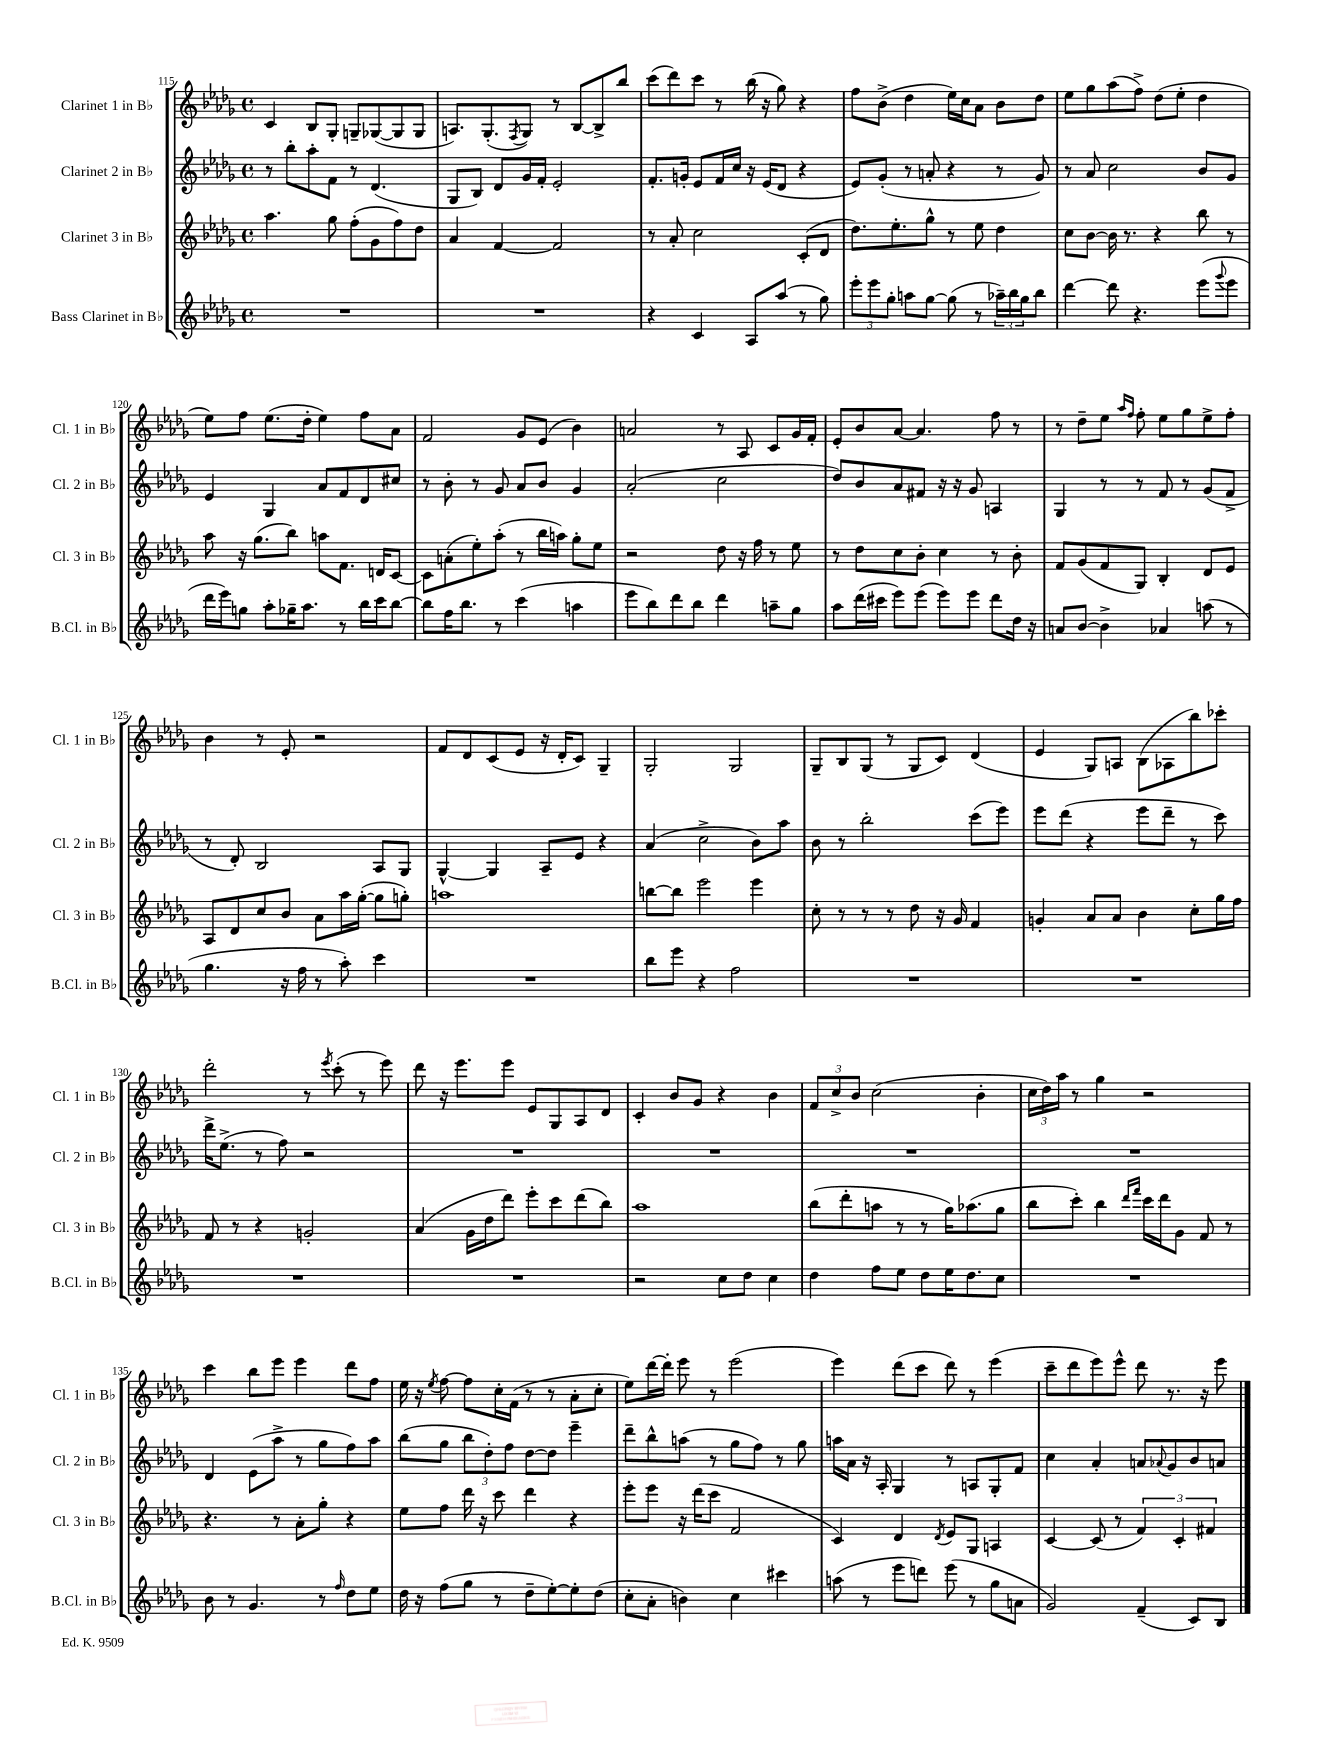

**kern	**kern	**kern	**kern
*part4	*part3	*part2	*part1
*staff4	*staff3	*staff2	*staff1
*I"Bass Clarinet in B♭	*I"Clarinet 3 in B♭	*I"Clarinet 2 in B♭	*I"Clarinet 1 in B♭
*I'B.Cl. in B♭	*I'Cl. 3 in B♭	*I'Cl. 2 in B♭	*I'Cl. 1 in B♭
*clefG2	*clefG2	*clefG2	*clefG2
*k[b-e-a-d-g-]	*k[b-e-a-d-g-]	*k[b-e-a-d-g-]	*k[b-e-a-d-g-]
*M4/4	*M4/4	*M4/4	*M4/4
*met(c)	*met(c)	*met(c)	*met(c)
=115	=115	=115	=115
1r	4.aa-\	8r	4c/
.	.	8bb-'\L	.
.	.	8aa-'\	8B-/L
.	8gg-\	8f\J	8G-'/J
.	(8ff'\L	8r	8Gn~/L
.	8g-\	(4.d-/	([8G-X/
.	8ff\)	.	8G-/]
.	8dd-\J	.	8G-/J
=116	=116	=116	=116
1r	4a-/	8G-/L	8.An/L)
.	.	8B-/J)	.
.	.	.	(8.G-'/
.	[4f/	8d-/L	.
.	.	.	8qF/
.	.	16g-/L	8G-/J)
.	.	16f'/JJ	.
.	2f/]	2e-'/	8r
.	.	.	[8B-/L
.	.	.	8B-^/]
.	.	.	8bb-/J
=117	=117	=117	=117
4r	8r	8.f'/L	(8ccc\L
.	8a-'/	.	8ddd-\)
.	.	16gn'/Jk	.
4c/	2cc\	8e-/L	8ccc\J
.	.	16f/L	8r
.	.	16cc/JJ	.
8A-/L	.	16r	(16bb-\
.	.	(16e-/KL	16r
(8aa-/J	.	8d-/J	8gg-\)
8r	(8c'/L	4r	4r
8gg-\)	8d-/J	.	.
=118	=118	=118	=118
12eee-'\L	8.dd-\L)	8e-/L)	8ff\L
12eee-\	.	.	.
.	.	(8g-'/J	(8b-^\J
12gg-'\J	.	.	.
.	8.ee-'\	.	.
8aan\L	.	8r	4dd-\
[8gg-\J	8gg-^^\J	8an'/	.
(8gg-\]	8r	4r	16ee-\LL)
.	.	.	16cc\J
8r	8ee-\	.	8a-\J
24aa-X~\LL)	4dd-\	8r	8b-\L
24bb-\	.	.	.
24gg-\J	.	.	.
8bb-\J	.	8g-/)	8dd-\J
=119	=119	=119	=119
[4ddd-\	8cc\L	8r	8ee-\L
.	[8b-\J	8a-/	8gg-\
8ddd-\]	16b-\]	2cc\	(8aa-\
.	8.r	.	.
4.r	.	.	8ff^\J)
.	4r	.	(8dd-\L
.	.	.	8ee-'\J
(8eee-\L	8bb-\	8b-/L	4dd-\
8qqggg-/	.	.	.
8eee-\J	8r	8g-/J	.
!!LO:LB:g=z
=120	=120	=120	=120
16ddd-\LL	8aa-\	4e-/	8ee-\L)
16eee-\J)	.	.	.
8ggn\J	16r	.	8ff\J
.	(8.gg-\L	.	.
8aa-'\L	.	4G-/	(8.ee-\L
16gg-X~\K	8bb-\J)	.	.
8.aa-\J	.	.	16dd-'\Jk
.	8aan\L	8a-/L	4ee-\)
8r	8.f\J	8f/	.
16bb-\LL	.	8d-/	8ff\L
16ccc\J	16dn/KL	.	.
[8bb-\J	[8c/J	8cc#X/J	8a-\J
=121	=121	=121	=121
8bb-\L]	8c\L]	8r	2f/
16ff\K	(8an'\	8b-'\	.
8.bb-\J	.	.	.
.	8ee-'\)	8r	.
8r	(8aa-'\J	8g-/	.
(4ccc\	8r	8a-/L	8g-/L
.	16bb-\LL	8b-/J	(8e-/J
.	16aan\JJ)	.	.
4aan\	8gg-'\L	4g-/	4b-\)
.	8ee-\J	.	.
=122	=122	=122	=122
8eee-\L	2r	(2a-'/	2an/
8bb-\)	.	.	.
8ddd-\	.	.	.
8bb-\J	.	.	.
4ddd-\	8dd-\	2cc\	8r
.	16r	.	8A-/
.	16ff\	.	.
8aan~\L	8r	.	8c/L
8gg-\J	8ee-\	.	16g-/L
.	.	.	16f'/JJ
=123	=123	=123	=123
8aa-\L	8r	8dd-/L)	8e-'/L
(16ddd-\L	8dd-\L	8b-/	8b-/
16ccc#X\JJ	.	.	.
8eee-\L)	8cc\	8a-/	[8a-/J
(8eee-\J	8b-'\J	8f#X/J	4.a-/]
8eee-\L)	4cc\	16r	.
.	.	16r	.
8eee-\J	.	8g-/	.
8ddd-\L	8r	4An/	8ff\
16dd-\Jk	8b-'\	.	8r
16r	.	.	.
=124	=124	=124	=124
8an/L	8f/L	4G-/	8r
[8b-/J	(8g-/	.	8dd-~\L
4b-^\]	8f/	8r	8ee-\J
.	.	.	16qqaa-/LL
.	.	.	16qqff/JJ
.	8G-/J)	8r	8ff'\
4a-X/	4B-'/	8f/	8ee-\L
.	.	8r	8gg-\
(8aan\	8d-/L	(8g-/L	8ee-^\
8r	8e-/J	8f^/J	8ff'\J
!!LO:LB:g=z
=125	=125	=125	=125
4.gg-\	8A-/L	8r	4b-\
.	8d-/	8d-'/)	.
.	8cc/	2B-/	8r
16r	8b-/J	.	8e-'/
16ff\	.	.	.
8r	8a-\L	.	2r
8aa-'\)	16aa-\L	.	.
.	([16gg-'\JJ	.	.
4ccc\	8gg-\L]	8A-/L	.
.	8ggn'\J)	8G-/J	.
=126	=126	=126	=126
1r	1aan	[4G-^^/	8f/L
.	.	.	8d-/
.	.	4G-/]	(8c/
.	.	.	8e-/J
.	.	8A-~/L	16r
.	.	.	16d-'/KL
.	.	8e-/J	8c/J)
.	.	4r	4G-~/
=127	=127	=127	=127
8bb-\L	[8bbn\L	(4a-/	2G-'/
8eee-\J	8bb\J]	.	.
4r	2eee-\	2cc^\	.
2ff\	.	.	2G-/
.	4eee-\	8b-\L)	.
.	.	8aa-\J	.
=128	=128	=128	=128
1r	8cc'\	8b-\	8G-~/L
.	8r	8r	8B-/
.	8r	2bb-'\	(8G-/J
.	8r	.	8r
.	8dd-\	.	8G-/L
.	16r	.	8c/J)
.	16g-/	.	.
.	4f/	(8ccc\L	(4d-/
.	.	8eee-\J)	.
=129	=129	=129	=129
1r	4gn'/	8eee-\L	4e-/
.	.	(8ddd-\J	.
.	8a-/L	4r	8G-/L)
.	8a-/J	.	8An/J
.	4b-\	8eee-\L	(8B-\L
.	.	8ddd-~\J	8A-X\
.	8cc'\L	8r	8bb-\)
.	16gg-\L	8ccc\)	8ccc-X'\J
.	16ff\JJ	.	.
!!LO:LB:g=z
=130	=130	=130	=130
1r	8f/	16ddd-^\KL	2ddd-'\
.	.	(8.ee-^\J	.
.	8r	.	.
.	4r	8r	.
.	.	8ff\)	.
.	2gn'/	2r	8r
.	.	.	8qeee-/
.	.	.	(8ccc'\
.	.	.	8r
.	.	.	8eee-\)
=131	=131	=131	=131
1r	(4a-/	1r	8ddd-\
.	.	.	16r
.	.	.	8.eee-\L
.	16g-\LL	.	.
.	16dd-\J	.	.
.	8ddd-\J)	.	8eee-\J
.	8eee-'\L	.	8e-/L
.	8ccc\	.	8G-/
.	(8ddd-\	.	8A-/
.	8bb-\J)	.	8d-/J
=132	=132	=132	=132
2r	1aa-	1r	4c'/
.	.	.	8b-/L
.	.	.	8g-/J
8cc\L	.	.	4r
8dd-\J	.	.	.
4cc\	.	.	4b-\
=133	=133	=133	=133
4dd-\	(8bb-\L	1r	12f/L
.	.	.	12cc^/
.	8ddd-'\	.	.
.	.	.	12b-/J
8ff\L	8aan\J	.	(2cc\
8ee-\J	8r	.	.
8dd-\L	8r	.	.
16ee-\K	16gg-\KL)	.	.
8.dd-\	(8.aa-X\	.	.
.	.	.	4b-'\
8cc\J	8gg-\J	.	.
=134	=134	=134	=134
1r	8bb-\L	1r	24cc\LL
.	.	.	24dd-\)
.	.	.	24aa-\JJ
.	8ccc'\J)	.	8r
.	4bb-\	.	4gg-\
.	16qqddd-/LL	.	.
.	16qqfff/JJ	.	.
.	16ccc\LL	.	2r
.	16ddd-\J	.	.
.	8g-\J	.	.
.	8f/	.	.
.	8r	.	.
!!LO:LB:g=z
=135	=135	=135	=135
8b-\	4.r	4d-/	4ccc\
8r	.	.	.
4.g-/	.	(8e-\L	8bb-\L
.	8r	8aa-^\J	8eee-\J
.	8a-'\L	8r	4eee-\
8r	8gg-'\J	8gg-\L	.
16qqff/	.	.	.
8dd-\L	4r	8ff\)	8ddd-\L
8ee-\J	.	8aa-\J	8ff\J
=136	=136	=136	=136
16dd-\	8ee-\L	(8bb-\L	16ee-\
16r	.	.	16r
.	.	.	8qee-/
(8ff\L	8ff\J	8gg-\J	[8ff\
8gg-\J	16ddd-\	12bb-\L	8ff\L]
.	16r	.	.
.	.	12dd-'\)	.
8r	8ccc\	.	16cc'\L
.	.	12ff\J	.
.	.	.	(16f\JJ
8dd-~\L	4ddd-\	[8dd-\L	8r
[8ee-'\)	.	8dd-\J]	8r
8ee-'\]	4r	4eee-~\	8a-'\L
(8dd-\J	.	.	8cc'\J
=137	=137	=137	=137
8cc'\L	8eee-'\L	8ddd-~\L	8ee-\L)
8a-'\J	8eee-\J	8bb-^^\	[16ddd-\L
.	.	.	16ddd-'\JJ]
4bn\)	16r	(8aan\J	8eee-\
.	(16ddd-\KL	.	.
.	8ccc\J	8r	8r
4cc\	2f/	8gg-\L	(2eee-\
.	.	8ff\J)	.
4ccc#X\	.	8r	.
.	.	8gg-\	.
=138	=138	=138	=138
(8aan\	4c/)	16aan\LL	4eee-\)
.	.	16a-\JJ	.
8r	.	16r	.
.	.	16A-'/	.
8eee-\L	4d-/	4G-/	(8ddd-\L
8dddn\J)	.	.	8ccc\J
.	8qd-/	.	.
(8eee-\	8e-/L	8r	8ddd-\)
8r	8G-/J	8An/L	8r
8gg-\L	4An/	8G-'/	(4eee-\
8an\J	.	8f/J	.
=139	=139	=139	=139
2g-/)	[4c/	4cc\	8ccc~\L
.	.	.	8ddd-\
.	(8c/]	4a-'/	8eee-\)
.	8r	.	8eee-^^\J
(4f~/	6f/)	8an/L	8ddd-\
.	.	8qqa-X/	.
.	.	8g-/	8.r
.	6c'/	.	.
8c/L)	.	8b-/	.
.	.	.	16r
.	6f#X/	.	.
8B-/J	.	8an/J	8eee-\
==	==	==	==
*-	*-	*-	*-
